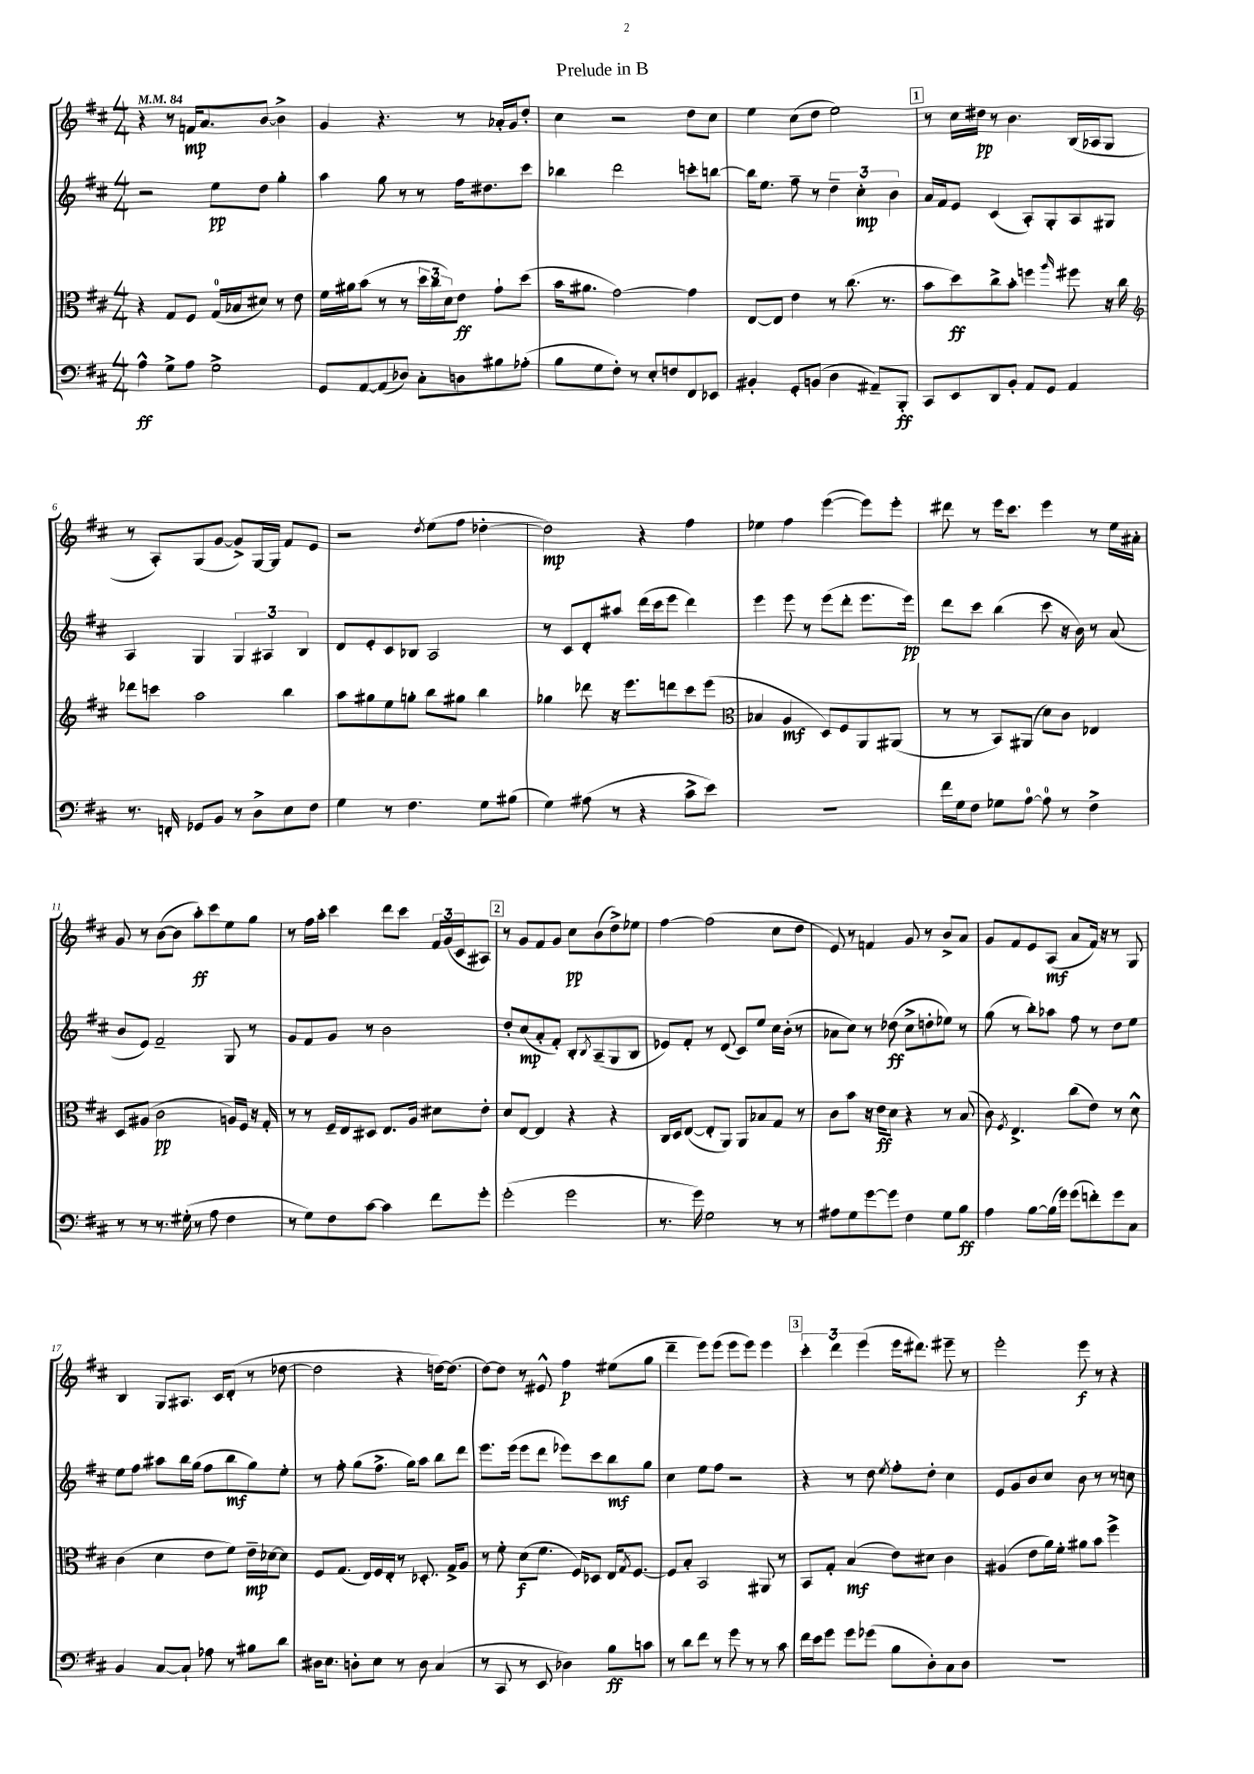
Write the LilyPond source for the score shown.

\header { title = "Prelude in B" }
<<
\new StaffGroup <<
\new Staff = "s0" {
    \clef treble \key d \major \numericTimeSignature \time 4/4 \tempo 4 = 84
    r4 r8 f'16\mp a'8. b'8~ b'4-> |
    g'4 r4. r8 aes'16-. g'16 d''8-. |
    cis''4 r2 d''8 cis''8 |
    e''4 cis''8( d''8 e''2) |
    \mark \markup { \box "1" } r8 cis''16 dis''16\pp r8 b'4. b16( aes16 g8 |
    r8 a8-.) g8( g'8~ g'8->) g16~ g16 fis'8 e'8 |
    r2 \acciaccatura { d''8 } e''8( fis''8 des''4~-. |
    des''2\mp) r4 fis''4 |
    ees''4 fis''4 e'''4~( e'''8) e'''8-. |
    dis'''8 r8 e'''16 cis'''8. e'''4 r8 e''16 ais'16-. |
    g'8 r8 b'8~( b'8 a''8-.\ff) cis'''8 e''8 g''8 |
    r8 fis''16 a''16-. cis'''4 d'''8 cis'''8 \tuplet 3/2 { fis'16 g'16( cis'16 } ais8) |
    \mark \markup { \box "2" } r8 g'8 fis'8 g'8 cis''8\pp b'8( d''8->) ees''8 |
    fis''4~ fis''2( cis''8 d''8 |
    e'8) r8 f'4 g'8 r8 b'8-> a'8 |
    g'8 fis'8 e'8 a8\mf( a'8 fis'16) r16 r8 g8 |
    b4 g8 ais8. cis'16 d'8-.( r8 des''8~ |
    des''2 r4 d''16~) d''8.( |
    d''8~) d''8 r8 eis'8-^ fis''4\p eis''8( g''8 |
    d'''4-- e'''8) e'''8( e'''8 e'''8) e'''4 |
    \mark \markup { \box "3" } \tuplet 3/2 { cis'''4-. d'''4 e'''4( } e'''16 dis'''8.) eis'''8-- r8 |
    e'''2-. e'''8\f r8 r4 \bar "|." |
}
\new Staff = "s1" {
    \clef treble \key d \major \numericTimeSignature \time 4/4
    r2 e''8\pp d''8 g''4-. |
    a''4 g''8 r8 r8 fis''16 dis''8. cis'''8 |
    bes''4 d'''2 c'''8-. b''8~ |
    b''16 e''8. fis''8-- r8 \tuplet 3/2 { d''4-- cis''4-.\mp b'4 } |
    \mark \markup { \box "1" } a'16 fis'16 e'8 cis'4( a8-.) g8-. a8 gis8 |
    a4 g4 \tuplet 3/2 { g4 ais4 b4 } |
    d'8 e'8-. cis'8 bes8 a2 |
    r8 cis'8 d'8-. ais''8 d'''16( cis'''16 e'''8 d'''4) |
    e'''4 e'''8 r8 e'''8( d'''8-. e'''8. e'''16\pp) |
    d'''8 cis'''8 b''4( cis'''8 r16 b'16) r8 a'8( |
    b'8 e'8) fis'2-- g8 r8 |
    g'8 fis'8 g'8 r8 b'2 |
    \mark \markup { \box "2" } d''8-. cis''8\mp( a'8-. fis'8-.) b8-. \acciaccatura { b8 } a8--( g8 b8 |
    ees'8) fis'8-. r8 d'8( cis'8) e''8 cis''16 b'16-.( r8 |
    aes'8 cis''8) r8 des''8\ff( cis''8-> d''8-. ees''8) r8 |
    g''8( r8 b''8-.) aes''8 fis''8 r8 d''8 e''8 |
    e''8 fis''8 ais''8 b''16 g''16( fis''8 b''8\mf g''8) e''8-. |
    r8 fis''8-. g''8( fis''8.-> g''16) a''8 b''8 d'''8 |
    e'''8. e'''16( e'''8 d'''8 ees'''8) cis'''8 b''8\mf g''8 |
    cis''4 e''8 fis''8 r2 |
    \mark \markup { \box "3" } r4 r8 d''8 \acciaccatura { e''8 } fis''8-. d''8-. cis''4 |
    e'8 g'8 b'8 cis''8 b'8 r8 r8 c''8 \bar "|." |
}
\new Staff = "s2" {
    \clef alto \key d \major \numericTimeSignature \time 4/4
    r4 g8 fis8 g16-0( bes16 dis'8) r8 e'8 |
    fis'16 ais'16 b'8( r8 r8 \tuplet 3/2 { d''16 cis''16 d'16) } e'8\ff g'8-! d''8( |
    b'16 ais'8. g'2~) g'4 |
    e8~ e8 e'4 r8 cis''8.( r8. |
    \mark \markup { \box "1" } b'8 d''8\ff) cis''8-> b'8-. f''4 \grace { a''16 } fis''8 r16 cis''16 |
    \clef treble des'''8 c'''8 a''2 b''4 |
    a''8 gis''8 e''8 g''8-. b''8 gis''8 b''4 |
    ges''4 des'''8 r16 e'''8. d'''8 cis'''8 e'''8( |
    \clef alto bes4 a4\mf d8) fis8 a,8 ais,8( |
    r8 r8 b,8) ais,8( d'8) cis'8 ees4 |
    d8 ais8( cis'2\pp a16) fis16 r16 g16-. |
    r8 r8 fis16-- e16 dis8 e8. a16 dis'8 e'8-. |
    \mark \markup { \box "2" } d'8 e8~ e4 r4 r4 |
    cis16 d16 e8~( e8-. a,8) a,8 bes8 g8 r8 |
    cis'8 b'8 r16 e'16\ff d'8 r4 r8 b8( |
    cis'8) \acciaccatura { fis8 } e4.-> cis''8( e'8) r8 d'8-^ |
    cis'4( d'4 e'8 fis'8) e'16--\mp des'16~ des'8 |
    fis8 g8.( e16) fis16 e16-. r8 des8.-. g16-> a8 |
    r8 fis'8-. d'8\f( fis'8. fis16) des8 e16 \acciaccatura { g8 } fis8.~ |
    fis8 b8-. b,2 ais,8 r8 |
    \mark \markup { \box "3" } b,8 g8-. b4\mf( e'8) dis'8 cis'4 |
    ais4( e'8 a'16) fis'16-. ais'8 b'8 fis''4-> \bar "|." |
}
\new Staff = "s3" {
    \clef bass \key d \major \numericTimeSignature \time 4/4
    a4-^\ff g8-> a8 g2-> |
    g,8 a,8~ a,8( des8) cis8-. d8 bis8 aes8-.( |
    b8 g8 fis8-.) r8 e8-. f8 fis,8 ees,8 |
    bis,4-. g,8-. b,8( d4 ais,8--) b,,8-.\ff |
    \mark \markup { \box "1" } cis,8 e,8 d,8 b,8-. a,8 g,8 a,4 |
    r8. f,16-. ges,8 b,8 r8 d8-> e8 fis8 |
    g4 r8 fis4. g8 bis8( |
    g4) ais8( r8 r4 cis'8-> e'8) |
    R1 |
    fis'16 g16 fis8 ges8 a8-0~ a8-0 r8 fis4-> |
    r8 r8 r8. gis16-.( r8 a8 fis4 |
    r8 g8) fis8 cis'8~ cis'4 fis'8 g'8-. |
    \mark \markup { \box "2" } g'2-.( g'2 |
    r8. g'16) g2 r8 r8 |
    ais8 g8 g'8~ g'8 fis4 g8 b8\ff |
    a4 b8~ b16( g'16) g'8( f'8-.) g'8 cis8 |
    b,4 cis8~ cis8-! aes8 r8 bis8 d'8 |
    dis16 e8. d8-. e8 r8 d8 cis4( |
    r8 cis,8 r8 e,8 des4) b8\ff c'8 |
    r8 d'8 fis'8 r8 g'8 r8 r8 cis'8 |
    \mark \markup { \box "3" } fis'16 e'16 g'8 g'8 ges'8( b8 d8-.) cis8 d8 |
    R1 \bar "|." |
}
>>
>>
